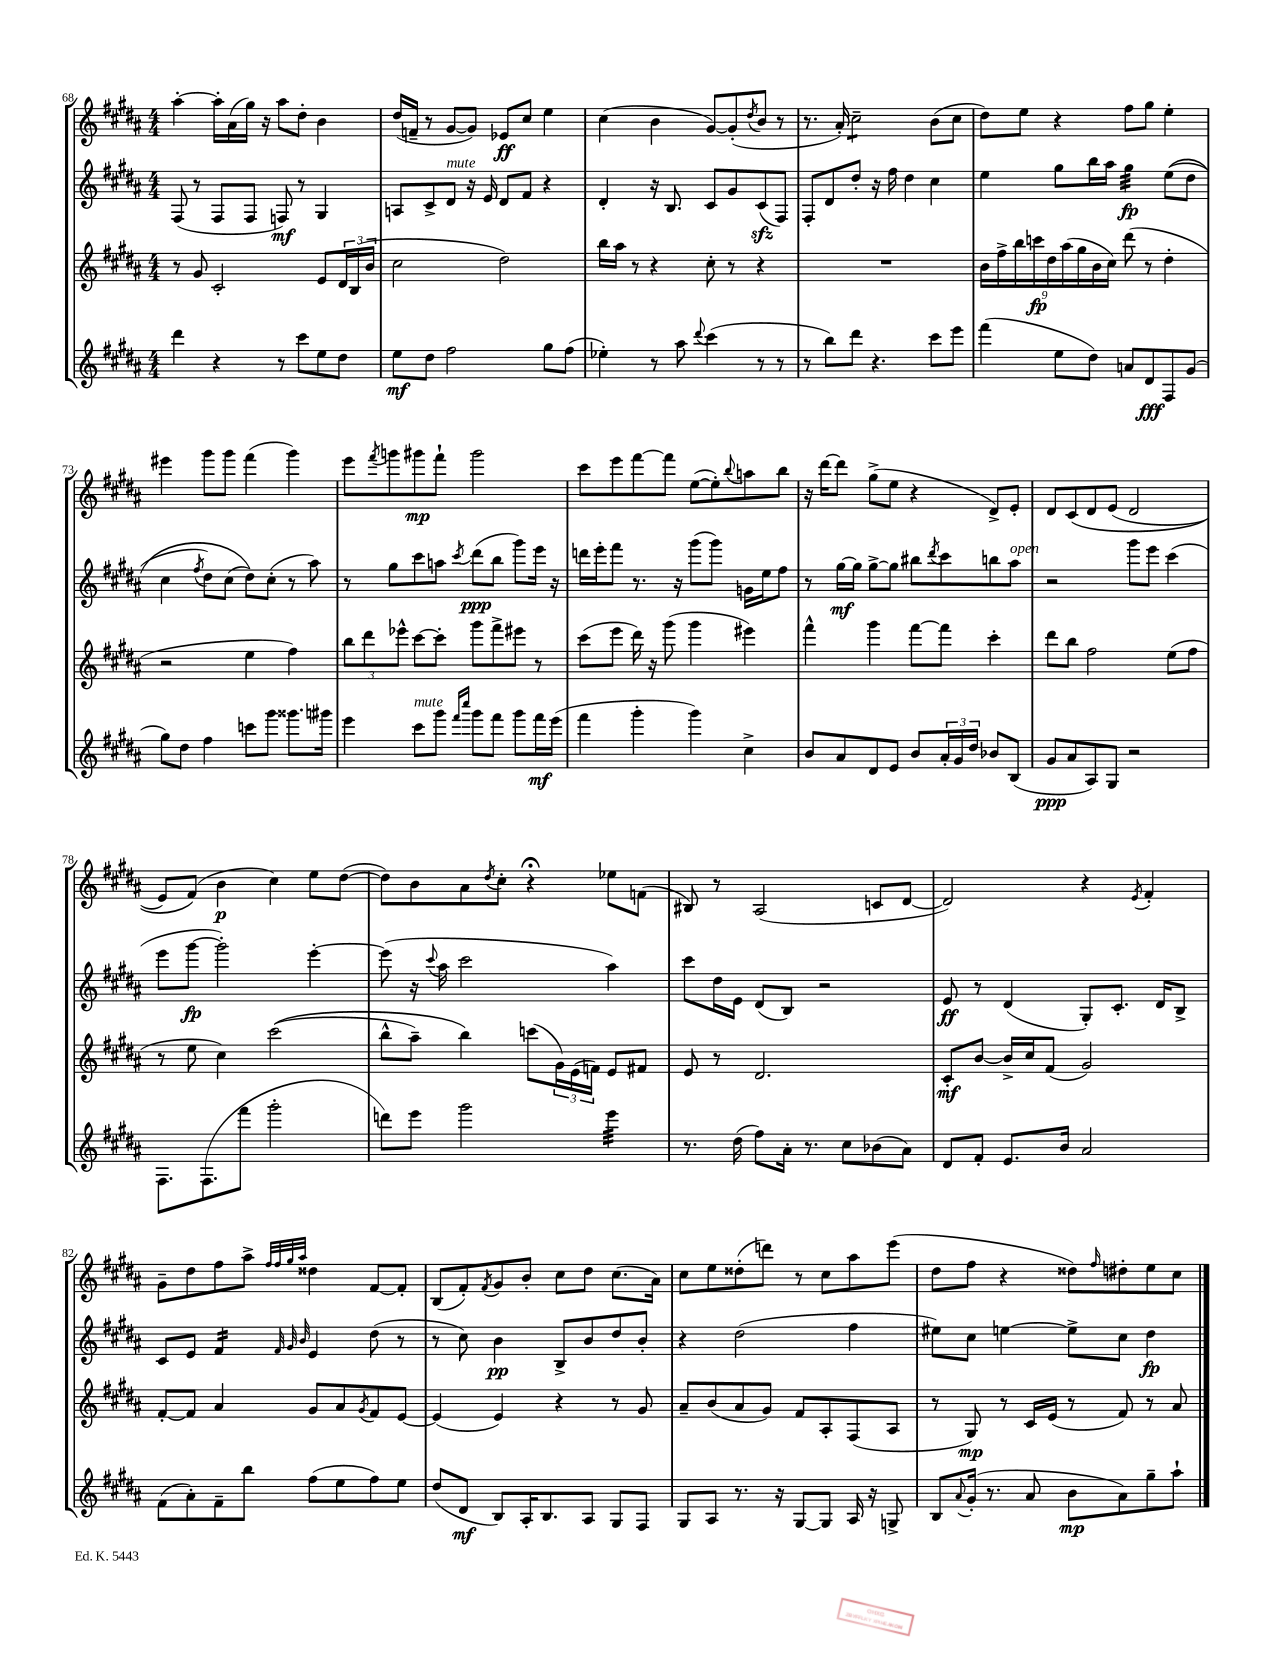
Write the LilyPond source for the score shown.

<<
\new StaffGroup <<
\new Staff = "s0" {
    \clef treble \key b \major \numericTimeSignature \time 4/4
    ais''4~-. ais''16-. ais'16( gis''16) r16 ais''8 dis''8-. b'4 |
    dis''16( f'16-- r8 gis'8~ gis'8) ees'8\ff cis''8 e''4 |
    cis''4( b'4 gis'8~) gis'8-.( \acciaccatura { dis''8 } b'8 r8 |
    r8. ais'16-.) cis''2:8-- b'8( cis''8 |
    dis''8) e''8 r4 fis''8 gis''8 e''4-. |
    eis'''4 gis'''8 gis'''8 fis'''4( gis'''4) |
    e'''8 \acciaccatura { fis'''8 } g'''8 gis'''8\mp fis'''8-! gis'''2 |
    cis'''8 e'''8 fis'''8~ fis'''8 e''8~( e''8-.) \appoggiatura { b''8 } a''8 b''8 |
    r16 dis'''16~ dis'''8 gis''8->( e''8 r4 dis'8->) e'8-. |
    dis'8 cis'8\( dis'8 e'8( dis'2 |
    e'8) fis'8(\) b'4\p cis''4) e''8 dis''8~( |
    dis''8) b'8 ais'8 \acciaccatura { dis''8 } cis''8-. r4\fermata ees''8 f'8( |
    bis8) r8 ais2( c'8 dis'8~ |
    dis'2) r4 \acciaccatura { e'8 } fis'4-. |
    gis'8-- dis''8 fis''8 ais''8-> \grace { fis''32 fis''32 gis''32 ais''32 } disis''4 fis'8~ fis'8-. |
    b8( fis'8-.) \acciaccatura { fis'8 } gis'8 b'8-. cis''8 dis''8 cis''8.( ais'16) |
    cis''8 e''8 disis''8-.( d'''8) r8 cis''8 ais''8 e'''8( |
    dis''8 fis''8 r4 disis''8) \grace { fis''16 } dis''8-. e''8 cis''8 \bar "|." |
}
\new Staff = "s1" {
    \clef treble \key b \major \numericTimeSignature \time 4/4
    fis8( r8 fis8 fis8 f8\mf) r8 gis4 |
    a8 cis'8-> dis'8^\markup { \italic "mute" } r16 e'16 dis'8 fis'8 r4 |
    dis'4-. r16 b8. cis'8 gis'8 cis'8\sfz( fis8) |
    fis8-. dis'8 dis''8-. r16 fis''16 dis''4 cis''4 |
    e''4 gis''8 b''16 ais''16 gis''4:32\fp e''8(\( dis''8 |
    cis''4 \acciaccatura { fis''8 } dis''8) cis''8( dis''8)\) cis''8-.( r8 ais''8) |
    r8 gis''8 cis'''8 a''8 \acciaccatura { cis'''8 } dis'''8\ppp( b''8 gis'''8) e'''16 r16 |
    d'''16 e'''16-. fis'''8 r8. r16 gis'''8( gis'''8) g'16 e''16 fis''8 |
    r8 gis''16~\mf gis''16 gis''8~-> gis''8 bis''8 \acciaccatura { dis'''8 } cis'''8 b''8 ais''8^\markup { \italic "open" } |
    r2 gis'''8 e'''8 cis'''4( |
    e'''8 gis'''8~\fp gis'''2-.) e'''4~-. |
    e'''8( r16 \appoggiatura { cis'''8 } ais''16 cis'''2 ais''4) |
    cis'''8 dis''16 e'16 dis'8( b8) r2 |
    e'8\ff r8 dis'4( gis8-.) cis'8.-. dis'16 b8-> |
    cis'8 e'8 fis'4:16 \grace { fis'32 gis'32 b'32 } e'4 dis''8( r8 |
    r8 cis''8) b'4\pp b8-> b'8 dis''8 b'8-. |
    r4 dis''2( fis''4 |
    eis''8) cis''8 e''4~ e''8-> cis''8 dis''4\fp \bar "|." |
}
\new Staff = "s2" {
    \clef treble \key b \major \numericTimeSignature \time 4/4
    r8 gis'8 cis'2-. e'8 \tuplet 3/2 { dis'16 b16( b'16 } |
    cis''2 dis''2) |
    b''16 ais''16 r8 r4 cis''8-. r8 r4 |
    R1 |
    \tuplet 9/8 { b'16 fis''16-> b''16 c'''16\fp dis''16 ais''16( gis''16 b'16 cis''16) } dis'''8( r8 dis''4-. |
    r2 e''4 fis''4) |
    \tuplet 3/2 { b''8 dis'''8 ees'''8-^ } cis'''8~ cis'''8-. gis'''8 fis'''8-> eis'''8 r8 |
    cis'''8( e'''8 dis'''16) r16 gis'''8( gis'''4 eis'''4) |
    fis'''4-^ gis'''4 fis'''8~ fis'''8 cis'''4-. |
    dis'''8 b''8 fis''2 e''8( fis''8 |
    r8 e''8 cis''4) cis'''2(\( |
    b''8-^ ais''8--) b''4\) c'''8( \tuplet 3/2 { gis'16) e'16( f'16) } e'8 fis'8 |
    e'8 r8 dis'2. |
    cis'8-.\mf b'8~ b'16-> cis''16 fis'8( gis'2) |
    fis'8~-. fis'8 ais'4 gis'8 ais'8 \acciaccatura { gis'8 } fis'8 e'8~ |
    e'4( e'4) r4 r8 gis'8 |
    ais'8-- b'8( ais'8 gis'8) fis'8 ais8-. fis8( ais8 |
    r8 gis8\mp) r8 cis'16 e'16( r8 fis'8) r8 ais'8 \bar "|." |
}
\new Staff = "s3" {
    \clef treble \key b \major \numericTimeSignature \time 4/4
    dis'''4 r4 r8 cis'''8 e''8 dis''8 |
    e''8\mf dis''8 fis''2 gis''8 fis''8( |
    ees''4-.) r8 ais''8 \appoggiatura { dis'''8 } cis'''4( r8 r8 |
    r8 b''8) dis'''8 r4. cis'''8 e'''8 |
    fis'''4( e''8 dis''8) a'8 dis'8\fff fis8 gis'8( |
    gis''8) dis''8 fis''4 c'''8 gis'''8 gisis'''8. gis'''16 |
    e'''4 cis'''8^\markup { \italic "mute" } gis'''8 \grace { fis'''16 cis''''16 } gis'''8 fis'''8 gis'''8 fis'''16\mf e'''16( |
    fis'''4 gis'''4-. gis'''4) cis''4-> |
    b'8 ais'8 dis'8 e'8 b'8 \tuplet 3/2 { ais'16-. gis'16 dis''16 } bes'8 b8( |
    gis'8\ppp ais'8 ais8) gis8 r2 |
    fis8. fis8.( fis'''8 gis'''2-. |
    d'''8) e'''8 gis'''2 e'''4:32 |
    r8. dis''16( fis''8) ais'16-. r8. cis''8 bes'8( ais'8) |
    dis'8 fis'8-. e'8. b'16 ais'2 |
    fis'8( ais'8-.) fis'8-- b''8 fis''8( e''8 fis''8) e''8 |
    dis''8( dis'8\mf b8) ais16-. b8. ais8 gis8 fis8 |
    gis8 ais8 r8. r16 gis8~ gis8 ais16 r16 g8-> |
    b8 \appoggiatura { ais'8 } gis'16-.( r8. ais'8 b'8\mp ais'8) gis''8-- ais''8-! \bar "|." |
}
>>
>>
\layout { \context { \Score currentBarNumber = #68 } }
